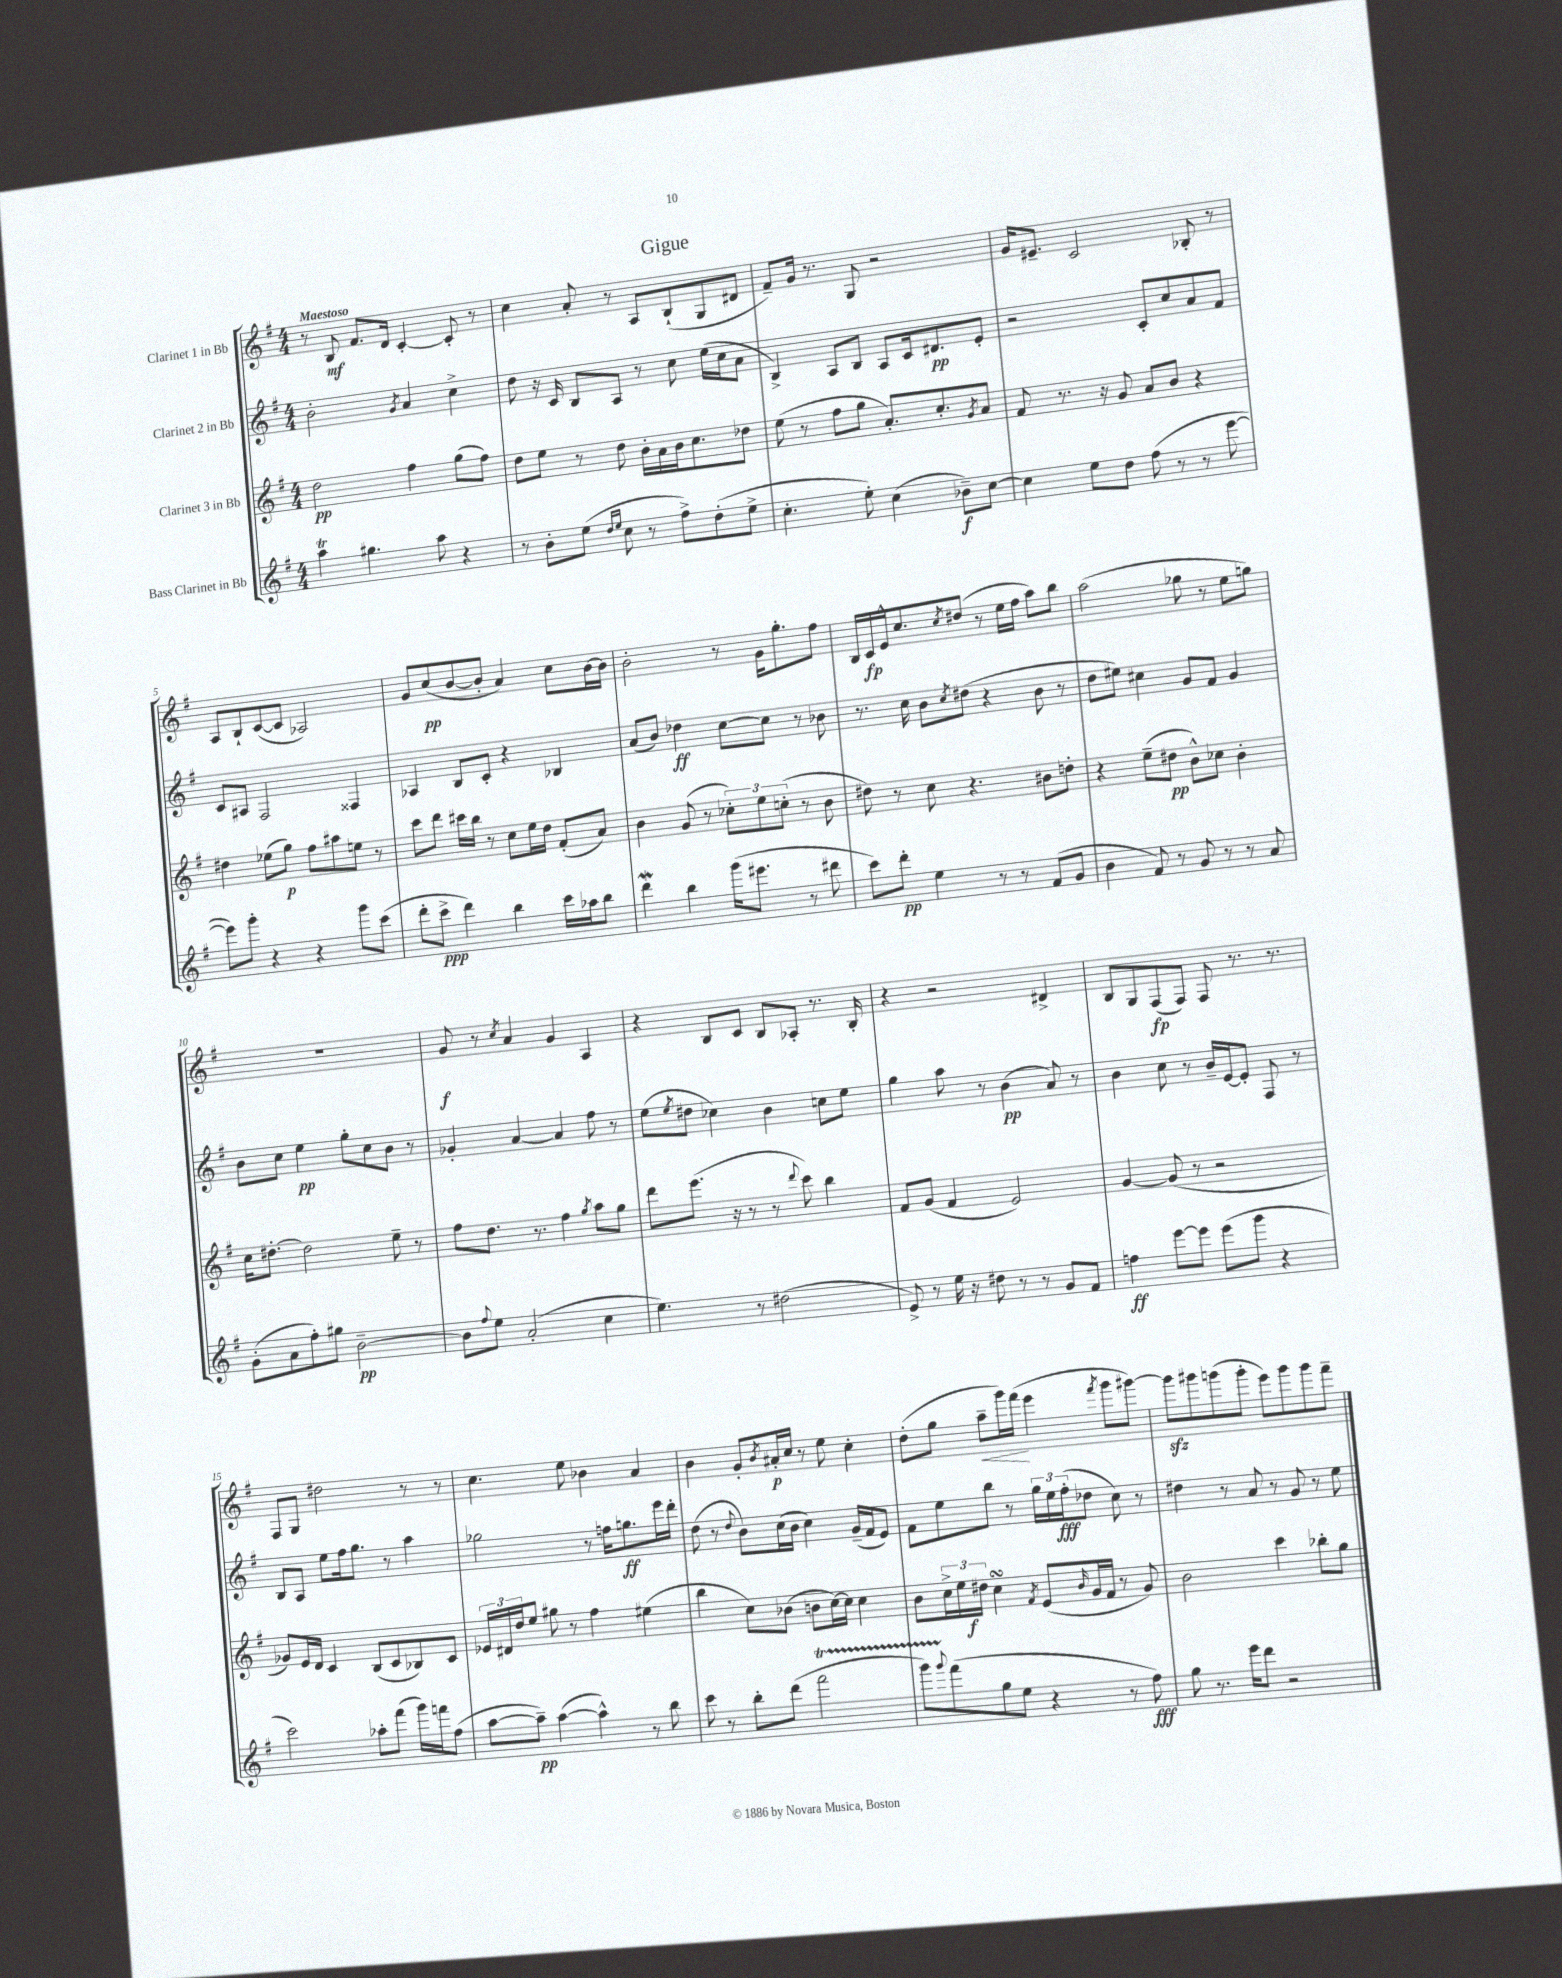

**kern	**dynam	**kern	**dynam	**kern	**dynam	**kern	**dynam
*part4	*part4	*part3	*part3	*part2	*part2	*part1	*part1
*staff4	*staff4	*staff3	*staff3	*staff2	*staff2	*staff1	*staff1
*I"Bass Clarinet in Bb	*	*I"Clarinet 3 in Bb	*	*I"Clarinet 2 in Bb	*	*I"Clarinet 1 in Bb	*
*clefG2	*	*clefG2	*	*clefG2	*	*clefG2	*
*k[f#]	*	*k[f#]	*	*k[f#]	*	*k[f#]	*
*M4/4	*	*M4/4	*	*M4/4	*	*M4/4	*
=1	=1	=1	=1	=1	=1	=1	=1
!	!	!	!	!	!	!LO:TX:a:B:t=Maestoso	!
4aaT\	.	2dd\	pp	2b'\	.	8r	.
.	.	.	.	.	.	8B/	mf
4.gg#X\	.	.	.	.	.	8.f#/L	.
.	.	.	.	.	.	16d/Jk	.
.	.	.	.	8qg/	.	.	.
.	.	4ff#\	.	4a/	.	[4c'/	.
8aa\	.	.	.	.	.	.	.
4r	.	(8gg\L	.	4cc^\	.	8c'/]	.
.	.	8ff#\J)	.	.	.	8r	.
=2	=2	=2	=2	=2	=2	=2	=2
8r	.	8dd\L	.	8dd\	.	4cc\	.
8b'\L	.	8ee\J	.	16r	.	.	.
.	.	.	.	16c/	.	.	.
(8ee\J	.	8r	.	8B/L	.	8a'/	.
16qqdd/LL	.	.	.	.	.	.	.
16qqee/JJ	.	.	.	.	.	.	.
8cc\	.	8dd\	.	8A/J	.	8r	.
8r	.	16b'\LL	.	8r	.	8A/L	.
.	.	16a\	.	.	.	.	.
8ff#^\L)	.	16b\J	.	8cc\	.	(8B`/	.
.	.	8.cc\	.	.	.	.	.
(8dd'\	.	.	.	(16ee\LL	.	8G/	.
.	.	.	.	16cc\J	.	.	.
8ee^\J	.	8dd-X\J	.	8a\J	.	8d#X/J	.
=3	=3	=3	=3	=3	=3	=3	=3
4.cc'\	.	(8ee\	.	4B^/)	.	8f#~/L)	.
.	.	8r	.	.	.	16g/Jk	.
.	.	.	.	.	.	8.r	.
.	.	8ff#\L	.	8A/L	.	.	.
8ee'\)	.	8gg\J	.	8B/J	.	8G/	.
(4cc\	.	8.a'/L)	.	8A/L	.	2r	.
.	.	.	.	16c/k	.	.	.
.	.	8.cc'/	.	8.d#X/	pp	.	.
8b-X~\L)	f	.	.	.	.	.	.
.	.	8qg/	.	.	.	.	.
[8cc\J	.	8a/J	.	8e'/J	.	.	.
=4	=4	=4	=4	=4	=4	=4	=4
4cc\]	.	8f#/	.	2r	.	16g/KL	.
.	.	.	.	.	.	8.e#X~/J	.
.	.	8.r	.	.	.	.	.
8ee\L	.	.	.	.	.	2c/	.
.	.	16r	.	.	.	.	.
8dd\J	.	8g/	.	.	.	.	.
(8ff#\	.	8a/L	.	8c'/L	.	.	.
8r	.	8b/J	.	8cc/	.	.	.
8r	.	4r	.	8a/	.	8B-X'/	.
[8eee\	.	.	.	8f#/J	.	8r	.
!!LO:LB:g=z
=5	=5	=5	=5	=5	=5	=5	=5
8eee\L])	.	4dd#X\	.	8c/L	.	8A/L	.
8ggg'\J	.	.	.	8A#X/J	.	8B`/	.
4r	.	(8ee-X\L	.	2F#/	.	([8c/	.
.	.	8gg\J)	p	.	.	8c/J]	.
4r	.	8ff#\L	.	.	.	2A-X/)	.
.	.	8aa#X\	.	.	.	.	.
8ggg\L	.	8een\J	.	4F##X/	.	.	.
(8ccc\J	.	8r	.	.	.	.	.
=6	=6	=6	=6	=6	=6	=6	=6
8ddd'\L	.	8ccc\L	.	4A-X/	.	8g/L	.
8ccc^\J	ppp	8ddd\J	.	.	.	(8cc/	pp
4ddd\)	.	16ccc#X\LL	.	8B/L	.	[8b/	.
.	.	16bb\JJ	.	.	.	.	.
.	.	8r	.	8c'/J	.	8b'/J]	.
4bb\	.	8cc\L	.	4r	.	4a/)	.
.	.	16ee\L	.	.	.	.	.
.	.	16dd\JJ	.	.	.	.	.
16ccc\LL	.	(8f#'/L	.	4B-X/	.	8cc\L	.
16aa-X\J	.	.	.	.	.	.	.
8bb\J	.	8a/J)	.	.	.	[16b\L	.
.	.	.	.	.	.	16b\JJ]	.
=7	=7	=7	=7	=7	=7	=7	=7
4dddW\	.	4b\	.	(8a/L	.	2b'\	.
.	.	.	.	8b/J)	.	.	.
4bb\	.	(8g/	.	4dd-X\	ff	.	.
.	.	8r	.	.	.	.	.
(16ggg\KL	.	12cc-X'\L)	.	[8cc\L	.	8r	.
8.eee#X\J	.	.	.	.	.	.	.
.	.	12ee\	.	.	.	.	.
.	.	.	.	8cc\J]	.	16g\KL	.
.	.	(12ccn'\J	.	.	.	.	.
.	.	.	.	.	.	8.gg'\	.
8r	.	8r	.	8r	.	.	.
8ddd#X\	.	8b\	.	8b-X\	.	8ff#\J	.
=8	=8	=8	=8	=8	=8	=8	=8
8ccc\L)	.	8dd#X\)	.	8.r	.	16B/LL	.
.	.	.	.	.	.	16c/	fp
8ddd'\J	pp	8r	.	.	.	16e^^/J	.
.	.	.	.	16cc\	.	8.cc/	.
4ee\	.	8cc\	.	8b\L	.	.	.
.	.	.	.	8qcc/	.	8qcc/	.
.	.	4.r	.	(8dd#X\J	.	(8dd#X/J	.
8r	.	.	.	4r	.	8r	.
8r	.	.	.	.	.	16ee\LL	.
.	.	.	.	.	.	16ff#\JJ	.
(8f#/L	.	8b#X\L	.	8b\	.	8aa\L)	.
8g/J	.	8ddn'\J	.	8r	.	8bb\J	.
=9	=9	=9	=9	=9	=9	=9	=9
4b\	.	4r	.	8dd\L	.	(2aa\	.
.	.	.	.	8ee#X\J)	.	.	.
8f#/)	.	(8ee~\L	.	4cc#X\	.	.	.
8r	.	8dd#X\J	pp	.	.	.	.
8g/	.	8b^^\L)	.	8g/L	.	8gg-X\	.
8r	.	8cc-X\J	.	8f#/J	.	8r	.
8r	.	4b'\	.	4g/	.	8ee\L	.
8a/	.	.	.	.	.	8ggn\J)	.
!!LO:LB:g=z
=10	=10	=10	=10	=10	=10	=10	=10
(8g'\L	.	16cc\KL	.	8b\L	.	1r	.
.	.	[8.dd#X'\J	.	.	.	.	.
8a\	.	.	.	8cc\J	.	.	.
8ff#'\)	.	2dd#\]	.	4ee\	pp	.	.
8gg#X\J	.	.	.	.	.	.	.
[2b~\	pp	.	.	8gg'\L	.	.	.
.	.	.	.	8cc\	.	.	.
.	.	8ee~\	.	8b\J	.	.	.
.	.	8r	.	8r	.	.	.
=11	=11	=11	=11	=11	=11	=11	=11
8b\L]	.	8ff#\L	.	4g-X'/	.	8g/	f
8qqff#/	.	.	.	.	.	.	.
8ee\J	.	8.dd\J	.	.	.	8r	.
.	.	.	.	.	.	8qcc/	.
(2a'/	.	.	.	[4a/	.	4a/	.
.	.	8.r	.	.	.	.	.
.	.	4ff#\	.	4a/]	.	4g/	.
.	.	8qgg/	.	.	.	.	.
4cc\	.	8aa\L	.	8ff#\	.	4A/	.
.	.	8gg\J	.	8r	.	.	.
=12	=12	=12	=12	=12	=12	=12	=12
4.ee\)	.	8ddd\L	.	(8ee\L	.	4r	.
.	.	.	.	8qee/	.	.	.
.	.	(8.eee\J	.	8dd#X\J	.	.	.
.	.	.	.	4cc-X\)	.	8B/L	.
.	.	16r	.	.	.	.	.
8r	.	8r	.	.	.	8c/J	.
(2dd#X\	.	8r	.	4b\	.	8B/L	.
.	.	8qqddd/	.	.	.	.	.
.	.	8ccc\)	.	.	.	8A-X'/J	.
.	.	4bb\	.	8ccn\L	.	8.r	.
.	.	.	.	8ee\J	.	.	.
.	.	.	.	.	.	16B'/	.
=13	=13	=13	=13	=13	=13	=13	=13
8e^/)	.	8f#/L	.	4gg\	.	4r	.
8r	.	(8g/J	.	.	.	.	.
16ee\	.	4f#/	.	8aa\	.	2r	.
16r	.	.	.	.	.	.	.
8dd#X\	.	.	.	8r	.	.	.
8r	.	2e/)	.	(4b\	pp	.	.
8r	.	.	.	.	.	.	.
8g/L	.	.	.	8a/)	.	4d#X^/	.
8f#/J	.	.	.	8r	.	.	.
=14	=14	=14	=14	=14	=14	=14	=14
4ffn\	ff	[4g/	.	4b\	.	8B/L	.
.	.	.	.	.	.	8G/	.
[8eee\L	.	(8g/]	.	8cc\	.	(8F#/	fp
8eee\J]	.	8r	.	8r	.	8F#/J)	.
(8eee\L	.	2r	.	16b~/LL	.	8F#/	.
.	.	.	.	[16e/J	.	.	.
8ggg\J	.	.	.	8e'/J]	.	8.r	.
4r	.	.	.	8F#/	.	.	.
.	.	.	.	.	.	8.r	.
.	.	.	.	8r	.	.	.
!!LO:LB:g=z
=15	=15	=15	=15	=15	=15	=15	=15
2ccc\)	.	8g-X/L)	.	8B/L	.	8F#/L	.
.	.	16e/L	.	8A/J	.	8G/J	.
.	.	16d/JJ	.	.	.	.	.
.	.	4c/	.	8ee\L	.	2dd#X\	.
.	.	.	.	16ff#\k	.	.	.
.	.	.	.	8.gg\J	.	.	.
8aa-X'\L	.	(8B/L	.	.	.	.	.
(8fff#\J	.	8c/	.	8r	.	.	.
16ggg\LL)	.	8B-X/)	.	4aa\	.	8r	.
16fffn\J	.	.	.	.	.	.	.
(8ff#\J	.	8c/J	.	.	.	8r	.
=16	=16	=16	=16	=16	=16	=16	=16
[8aa\L	.	24e-X/LL	.	2gg-X\	.	4.cc\	.
.	.	24d#X/	.	.	.	.	.
.	.	24dd/J	.	.	.	.	.
8aa~\J])	pp	8ee/J	.	.	.	.	.
([4aa\	.	8gg#X\	.	.	.	.	.
.	.	8r	.	.	.	8ee\	.
4aa^^\])	.	4ff#\	.	8r	.	4b-X\	.
.	.	.	.	16ffn\KL	.	.	.
.	.	.	.	8.ggn\	ff	.	.
8r	.	(4ee#X\	.	.	.	4a/	.
8bb\	.	.	.	16eee\L	.	.	.
.	.	.	.	16ddd'\JJ	.	.	.
=17	=17	=17	=17	=17	=17	=17	=17
8ccc\	.	4bb\	.	(8dd\	.	4b\	.
8r	.	.	.	8r	.	.	.
.	.	.	.	8qqdd/	.	.	.
8bb'\L	.	8cc\L)	.	8b\L)	.	8g'/L	.
.	.	.	.	.	.	8qb/	.
(8ddd\J	.	(8b-X\J	.	(16cc\L	.	16a#X'/L	p
.	.	.	.	16b\JJ	.	16cc/JJ	.
2fff#t\	.	8bn\L	.	4cc\)	.	8r	.
.	.	[16cc\L)	.	.	.	8ee\	.
.	.	16cc\JJ]	.	.	.	.	.
.	.	4cc\	.	(16g~/LL	.	4cc'\	.
.	.	.	.	16f#/J	.	.	.
.	.	.	.	8e/J)	.	.	.
=18	=18	=18	=18	=18	=18	=18	=18
8gggTTT\L)	.	8b\L	.	8f#\L	.	(8dd'\L	.
8qqggg/	.	.	.	.	.	.	.
(8fff#\	.	24cc^\L	.	8ee\	.	8gg\J	.
.	.	24ee\	.	.	.	.	.
.	.	24dd#X\JJ	f	.	.	.	.
!	!	!	!	!	!	!	!LO:HP:b
8gg\	.	4ccsSSs\	.	8bb\J	.	8aa~\L	<
8ee\J	.	.	.	8r	.	16ggg\L)	.
.	.	.	.	.	.	(16fff#\JJ	.
.	.	8qf#/	.	.	.	.	.
4r	.	(8e/L	.	24gg\LL	.	4eee\	[
.	.	.	.	24ee\	.	.	.
.	.	.	.	(24ff#'\J	fff	.	.
.	.	16qqb/	.	.	.	.	.
.	.	16g/L	.	8dd-X\J	.	.	.
.	.	16f#/JJ	.	.	.	.	.
.	.	.	.	.	.	8qfff#/	.
8r	.	8r	.	8cc\)	.	8ggg\L	.
8ff#\)	fff	8g/)	.	8r	.	[8ggg#X\J)	.
=19	=19	=19	=19	=19	=19	=19	=19
8gg\	.	2b\	.	4dd#X\	.	8ggg#zz\L]	.
8.r	.	.	.	.	.	8ggg#X\	.
.	.	.	.	8r	.	(8gggn\	.
16eee\KL	.	.	.	.	.	.	.
8ddd\J	.	.	.	8a/	.	8ggg'\J	.
2r	.	4ccc\	.	8r	.	8eee\L)	.
.	.	.	.	8g/	.	8ggg\	.
.	.	8bb-X'\L	.	8r	.	8ggg\	.
.	.	8gg\J	.	8ee\	.	8fff#~\J	.
==	==	==	==	==	==	==	==
*-	*-	*-	*-	*-	*-	*-	*-
